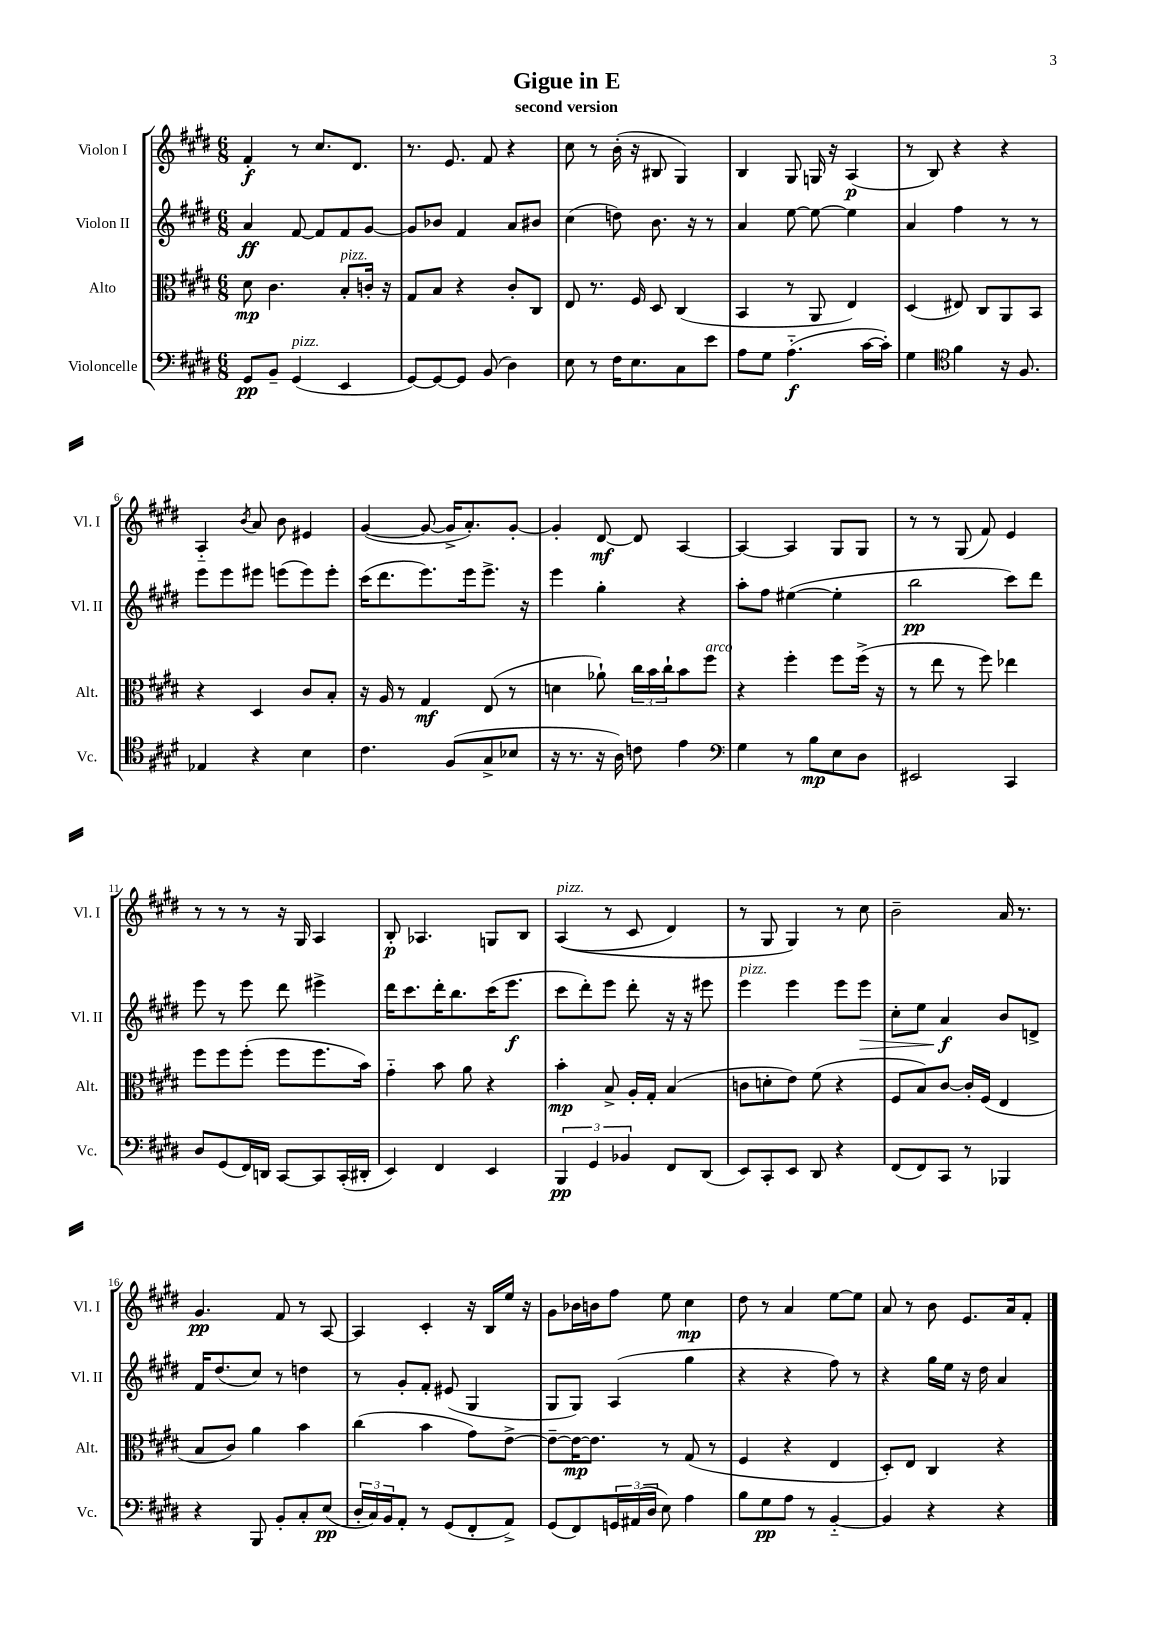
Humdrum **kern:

**kern	**kern	**kern	**kern
*staff4	*staff3	*staff2	*staff1
*clefF4	*clefC3	*clefG2	*clefG2
*k[f#c#g#d#]	*k[f#c#g#d#]	*k[f#c#g#d#]	*k[f#c#g#d#]
*M6/8	*M6/8	*M6/8	*M6/8
8GG#/L	8d#\	4a/	4f#'/
8BB~/J	4.c#\	.	.
(4GG#/	.	[8f#/	8r
.	.	8f#/]L	8.cc#/L
4EE/	8B'/L	8f#/	.
.	.	.	8.d#/J
.	16c'/Jk	[8g#/J	.
.	16r	.	.
=	=	=	=
[8GG#/L)	8G#/L	8g#/]L	8.r
8GG#/_	8B/J	8b-/J	.
.	.	.	8.e/
8GG#/]J	4r	4f#/	.
(8BB/	.	.	8f#/
4D#\)	8c#'/L	8a/L	4r
.	8C#/J	8b#/J	.
=	=	=	=
8E\	8E/	(4cc#\	8cc#\
8r	8.r	.	8r
16F#\LK	.	8dd\)	(16b'\
8.E\	16F#/	.	16r
.	8D#/	8.b\	8B#/
8C#\	(4C#/	.	4G#/)
.	.	16r	.
8e\J	.	8r	.
=	=	=	=
8A\L	4BB/	4a/	4B/
8G#\J	.	.	.
(4.A'~\	8r	[8ee\	8G#/
.	8AA/	8ee\_	16G/
.	.	.	16r
.	4E/)	4ee\]	(4A/
[16c#\LL	.	.	.
16c#'\]JJ)	.	.	.
=	=	=	=
4G#\	(4D#/	4a/	8r
.	.	.	8B/)
*clefC4	*	*	*
4f#\	8E#/)	4ff#\	4r
.	8C#/L	.	.
16r	8AA/	8r	4r
8.F#/	.	.	.
.	8BB/J	8r	.
=	=	=	=
4E-/	4r	8eee\L	4A'~/
.	.	8eee\	.
.	.	.	8qb/
4r	4D#/	8eee#\J	8a/
.	.	(8eee\L	8b\
4B\	8c#/L	8eee\)	4e#/
.	8B'/J	8eee'\J	.
=	=	=	=
4.c#\	16r	(16ccc#\LK	([4g#/
.	16A/	8.ddd#\	.
.	8r	.	.
.	4G#/	8.eee\)	8g#/_
(8F#/L	.	.	16g#^/]LK
.	.	16eee\k	8.a'/)
8G#^/	(8E/	8.eee^\J	.
8B-/J	8r	.	[8g#'/J
.	.	16r	.
=	=	=	=
16r	4d\	4eee\	4g#'/]
8.r	.	.	.
16r	8a-`\)	4gg#'\	[8d#/
16A\)	.	.	.
8c\	24cc#\LL	.	8d#/]
.	24b\	.	.
.	24cc#`\J	.	.
4e\	8b\	4r	[4A/
.	8ff#\J	.	.
=	=	=	=
*clefF4	*	*	*
4G#\	4r	8aa'\L	4A/_
.	.	8ff#\J	.
8r	4ff#'\	([4ee#\	4A/]
8B\L	.	.	.
8E\	8ff#\L	4ee#'\]	8G#/L
8D#\J	(16ff#^\Jk	.	8G#/J
.	16r	.	.
=	=	=	=
2EE#/	8r	2bb\	8r
.	8ee\	.	8r
.	8r	.	(8G#/
.	8ff#\)	.	8f#/)
4CC#/	4ee-\	8ccc#\L)	4e/
.	.	8ddd#\J	.
=	=	=	=
8D#/L	8ff#\L	8eee\	8r
(8GG#/	8ff#\	8r	8r
16FF#/L)	(8ff#'\J	8eee\	8r
16DD/JJ	.	.	.
[8CC#/L	8ff#\L	8ddd#\	16r
.	.	.	16G#/
8CC#/]	8.ff#\	4eee#^\	4A/
(16CC#'/L	.	.	.
16DD#'/JJ	16b\Jk)	.	.
=	=	=	=
4EE/)	4g#'~\	16ddd#\LK	8B'/
.	.	8.ccc#\	.
.	.	.	4.A-/
4FF#/	8b\	16ddd#'\K	.
.	.	8.bb\	.
.	8a\	.	.
4EE/	4r	(16ccc#\K	8G/L
.	.	8.eee\J	.
.	.	.	8B/J
=	=	=	=
6BBB/	4b'\	8ccc#\L	&((4A/
.	.	8ddd#'\)	.
6GG#/	.	.	.
.	8B^/	8eee\J	8r
6BB-/	.	.	.
.	16A'/LL	8ddd#'\	8c#/
.	16G#'/JJ	.	.
8FF#/L	(4B/	16r	4d#/)
.	.	16r	.
(8DD#/J	.	8eee#\	.
=	=	=	=
8EE/L)	8c\L	4eee\	8r
8CC#'/	8d'\	.	8G#/
8EE/J	8e\J)	4eee\	4G#/&)
8DD#/	(8f#\	.	.
4r	4r	8eee\L	8r
.	.	8eee\J	8cc#\
=	=	=	=
(8FF#/L	8F#/L	8cc#'\L	2b~\
8FF#/)	8B/)	8ee\J	.
8CC#/J	[8c#/J	4a/	.
8r	16c#'/]LL	.	.
.	(16F#/JJ	.	.
4BBB-/	4E/	8b/L	16a/
.	.	.	8.r
.	.	8d^/J	.
=	=	=	=
4r	8B/L	16f#/LK	4.g#/
.	.	(8.dd#/	.
.	8c#/J)	.	.
8BBB/	4a\	8cc#/J)	.
8BB'/L	.	8r	8f#/
8C#'/	4b\	4dd\	8r
(8E/J	.	.	[8A/
=	=	=	=
24D#'/LL	(4cc#\	8r	4A/]
24C#/)	.	.	.
24BB/J	.	.	.
8AA'/J	.	8g#'/L	.
8r	4b\	8f#'/J	4c#'/
(8GG#/L	.	(8e#/	.
8FF#'/	8g#\L)	4G#/	16r
.	.	.	16B/LL
8AA^/J)	[8e^\J	.	16ee/JJ
.	.	.	16r
=	=	=	=
(8GG#/L	8e~\_L	8G#/L	8g#\L
8FF#/)	16e\_K	8G#/J)	16b-\L
.	8.e\]J	.	16b\J
24GG/L	.	(4A/	8ff#\J
(24AA#/	.	.	.
24D#/JJ	.	.	.
8E\)	8r	.	8ee\
4A\	(8G#/	4gg#\	4cc#\
.	8r	.	.
=	=	=	=
8B\L	4F#/	4r	8dd#\
8G#\	.	.	8r
8A\J	4r	4r	4a/
8r	.	.	.
[4BB'~/	4E/	8ff#\)	[8ee\L
.	.	8r	8ee\]J
=	=	=	=
4BB/]	8D#'/L)	4r	8a/
.	8E/J	.	8r
4r	4C#/	16gg#\LL	8b\
.	.	16ee\JJ	.
.	.	16r	8.e/L
.	.	16dd#\	.
4r	4r	4a/	.
.	.	.	16a/k
.	.	.	8f#'/J
==	==	==	==
*-	*-	*-	*-
